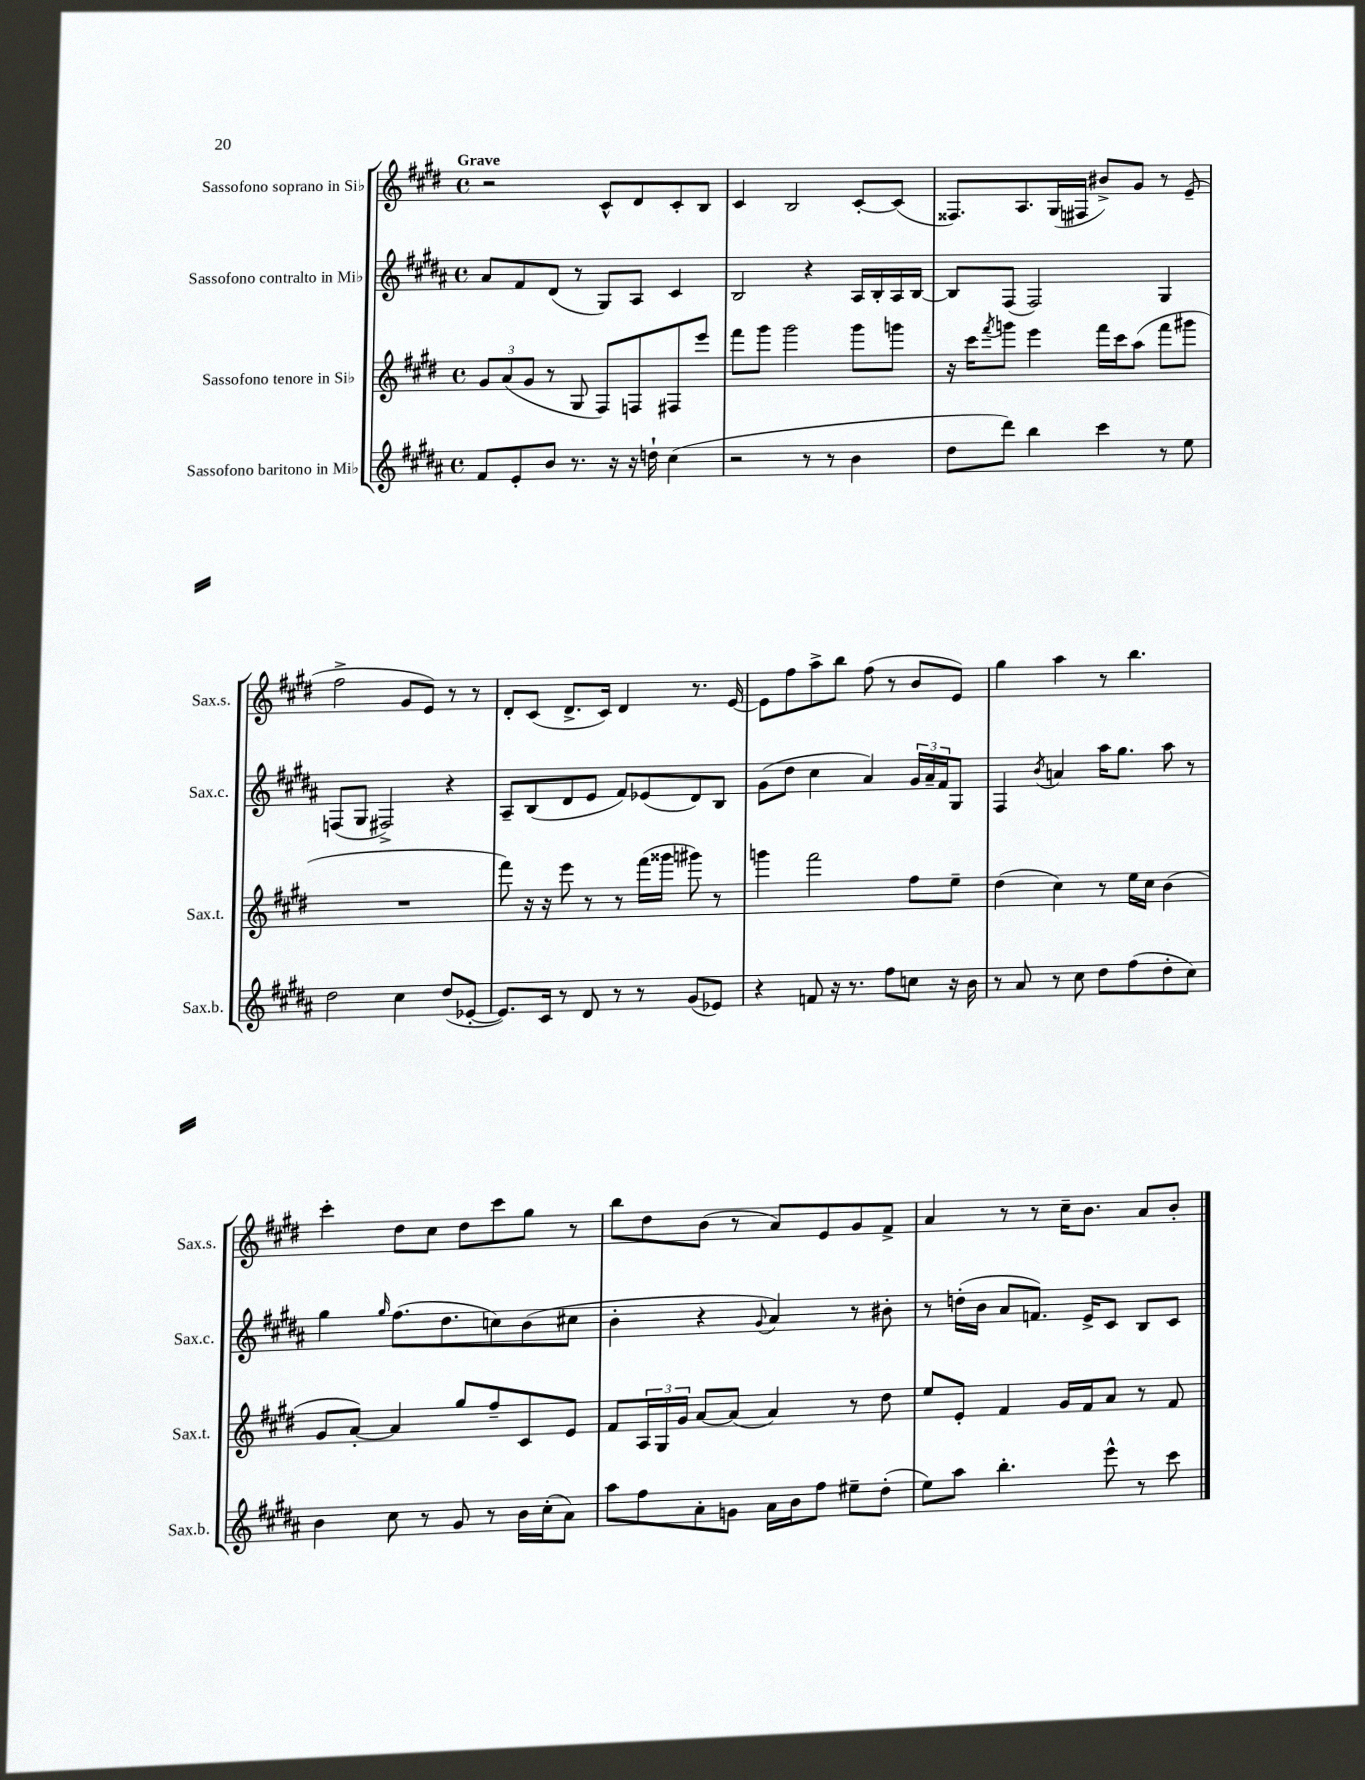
<<
\new StaffGroup <<
\new Staff = "s0" \with { instrumentName = "Sassofono soprano in Sib" shortInstrumentName = "Sax.s." } {
    \clef treble \key e \major \defaultTimeSignature \time 4/4 \tempo "Grave"
    r2 cis'8-^ dis'8 cis'8-. b8 |
    cis'4 b2 cis'8~-. cis'8( |
    fisis8.) a8. gis16( fis16 bis'8->) gis'8 r8 e'8--( |
    fis''2-> gis'8 e'8) r8 r8 |
    dis'8-. cis'8( dis'8.-> cis'16) dis'4 r8. e'16~ |
    e'8 fis''8 a''8-> b''8 fis''8( r8 b'8 e'8) |
    gis''4 a''4 r8 b''4. |
    cis'''4-. dis''8 cis''8 dis''8 cis'''8 gis''8 r8 |
    b''8 dis''8 b'8( r8 a'8) e'8 gis'8 fis'8-> |
    a'4 r8 r8 cis''16-- b'8. a'8 b'8-. \bar "|." |
}
\new Staff = "s1" \with { instrumentName = "Sassofono contralto in Mib" shortInstrumentName = "Sax.c." } {
    \clef treble \key b \major \defaultTimeSignature \time 4/4
    ais'8 fis'8 dis'8( r8 gis8) ais8 cis'4 |
    b2 r4 ais16 b16-. ais16 b16~ |
    b8 fis8( fis2) gis4 |
    f8( gis8 fis2->) r4 |
    ais8-- b8( dis'8 e'8 fis'8) ees'8( dis'8) b8 |
    gis'8( dis''8 cis''4 ais'4) \tuplet 3/2 { gis'16 ais'16-- fis'16 } gis8 |
    fis4 \acciaccatura { b'8 } a'4 ais''16 gis''8. ais''8 r8 |
    gis''4 \grace { gis''16 } fis''8.( dis''8. c''8) b'8( cis''8 |
    b'4-. r4 \appoggiatura { gis'8 } ais'4) r8 bis'8-. |
    r8 d''16-.( b'16 ais'8 f'8.) e'16-> cis'8 b8 cis'8 \bar "|." |
}
\new Staff = "s2" \with { instrumentName = "Sassofono tenore in Sib" shortInstrumentName = "Sax.t." } {
    \clef treble \key e \major \defaultTimeSignature \time 4/4
    \tuplet 3/2 { gis'8 a'8( gis'8 } r8 gis8 fis8) f8 fis8 e'''8 |
    fis'''8 gis'''8 gis'''2 gis'''8 g'''8 |
    r16 cis'''16 \acciaccatura { fis'''8 } g'''8 e'''4 fis'''16 cis'''16 a''8( fis'''8 gis'''8 |
    R1 |
    fis'''8) r16 r16 e'''8 r8 r8 fis'''16( gisis'''16 gis'''8) r8 |
    g'''4 fis'''2 fis''8 e''8-- |
    dis''4( cis''4) r8 e''16 cis''16 b'4( |
    gis'8 a'8~-.) a'4 gis''8 fis''8-- cis'8 e'8 |
    fis'8 \tuplet 3/2 { a16 gis16 gis'16 } a'8~ a'8( a'4) r8 dis''8 |
    e''8 e'8-. fis'4 gis'16 fis'16 a'8 r8 fis'8 \bar "|." |
}
\new Staff = "s3" \with { instrumentName = "Sassofono baritono in Mib" shortInstrumentName = "Sax.b." } {
    \clef treble \key b \major \defaultTimeSignature \time 4/4
    fis'8 e'8-. b'8 r8. r16 r16 d''16-! cis''4( |
    r2 r8 r8 b'4 |
    dis''8 dis'''8) b''4 cis'''4 r8 e''8 |
    dis''2 cis''4 dis''8( ees'8~-. |
    ees'8.) cis'16 r8 dis'8 r8 r8 gis'8( ees'8) |
    r4 f'8 r16 r8. fis''8 c''8 r16 b'16 |
    r8 ais'8 r8 cis''8 dis''8 fis''8( dis''8-. cis''8) |
    b'4 cis''8 r8 gis'8 r8 b'16 cis''16-.( ais'8) |
    ais''8 fis''8 ais'8-. g'8 ais'16 b'16 fis''8 eis''8-- dis''8-.( |
    e''8) ais''8 b''4.-. e'''8-^ r8 cis'''8 \bar "|." |
}
>>
>>
\layout { \context { \Score \remove "Bar_number_engraver" } }
